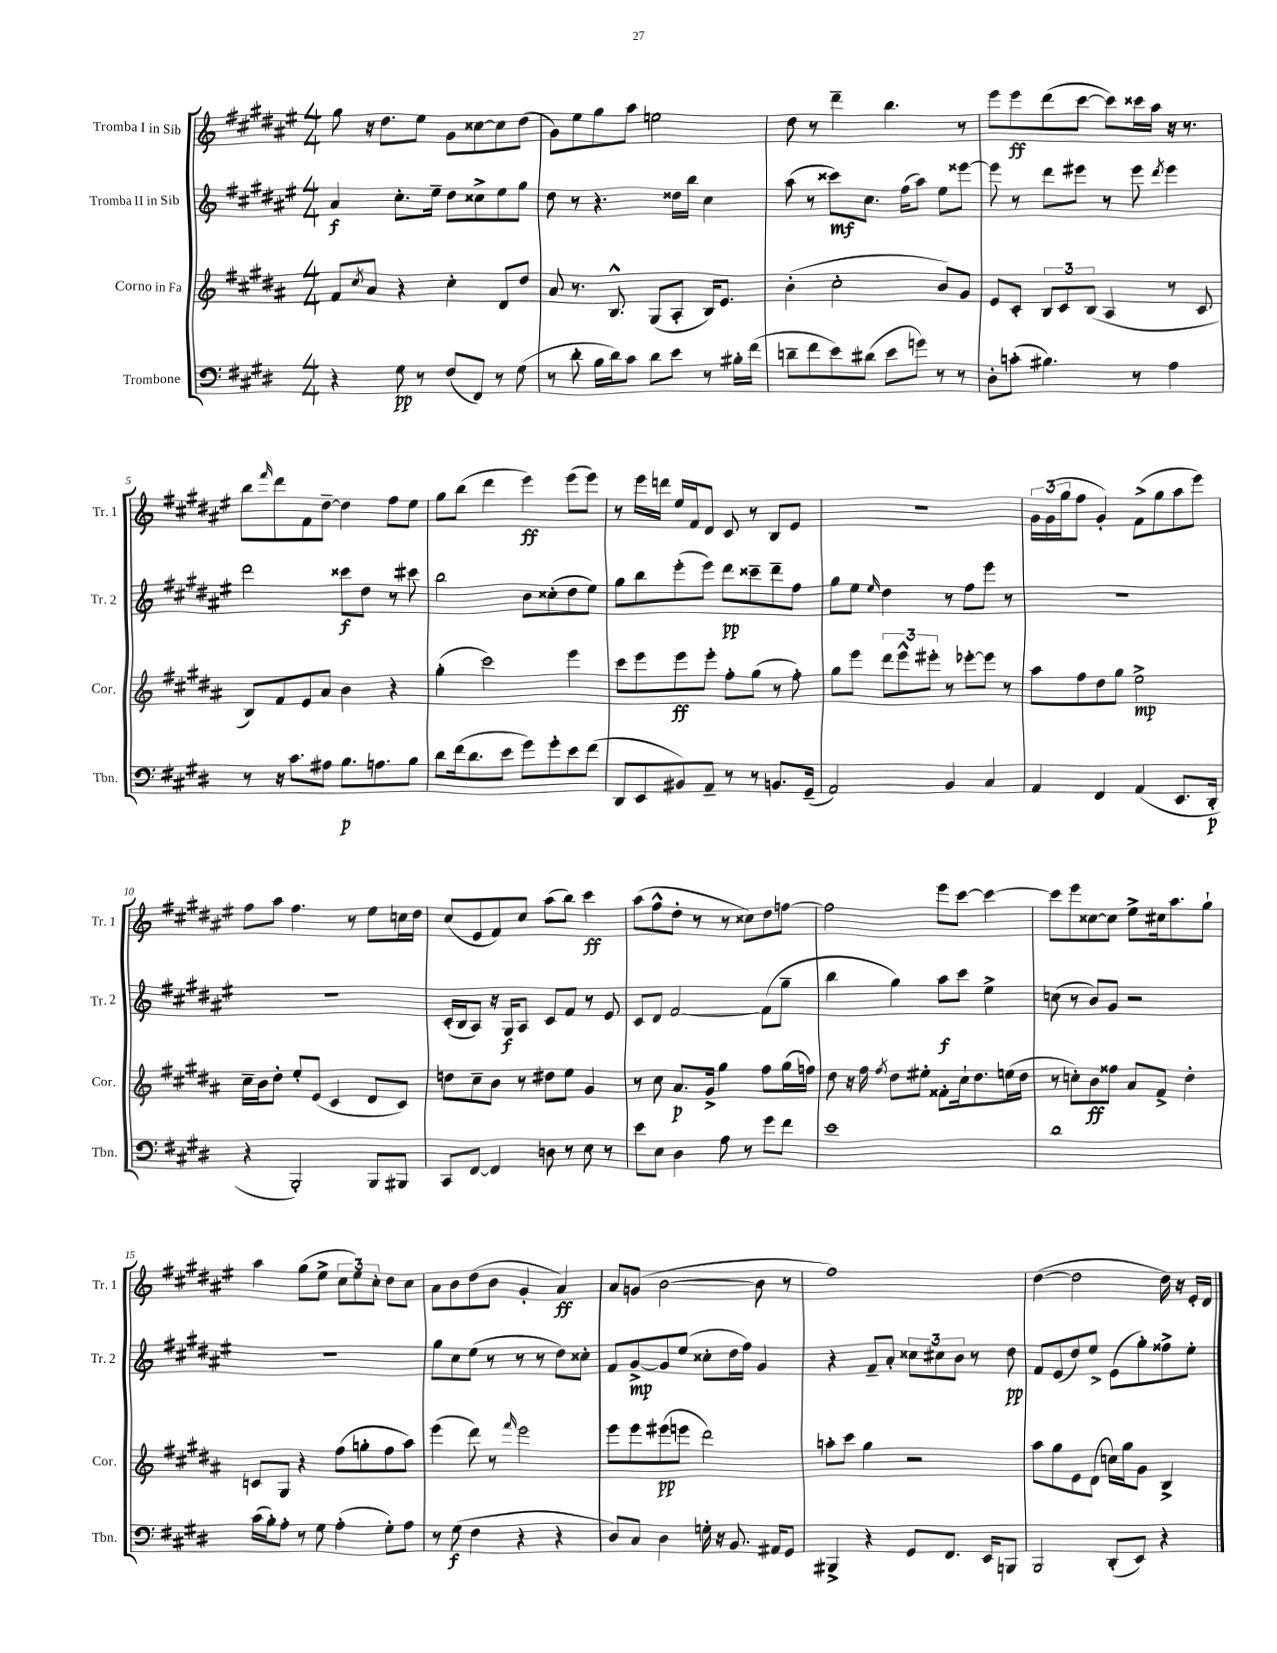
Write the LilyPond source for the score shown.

<<
\new StaffGroup <<
\new Staff = "s0" \with { instrumentName = "Tromba I in Sib" shortInstrumentName = "Tr. 1" } {
    \clef treble \key fis \major \numericTimeSignature \time 4/4
    gis''8 r16 dis''8. eis''8 gis'8 cisis''8~ cisis''8 dis''8( |
    gis'8) eis''8 gis''8 ais''8 e''2 |
    dis''8 r8 dis'''4-- b''4. r8 |
    eis'''8 eis'''8\ff dis'''8( cis'''8~ cis'''8) cisis'''16 ais''16 r16 r8. |
    b''8 \grace { fis'''16 } dis'''8 fis'8 dis''8~-- dis''4 fis''8 eis''8 |
    gis''8 b''8( dis'''4 eis'''4\ff) eis'''8( eis'''8) |
    r8 eis'''16 d'''16 eis''16 fis'16 dis'8 cis'8 r8 b8 eis'8 |
    R1 |
    \tuplet 3/2 { gis'16 gis'16( gis''16 } fis''8 gis'4-.) fis'8->( gis''8 ais''8 eis'''8) |
    fis''8 ais''8 fis''4. r8 eis''8 c''16 dis''16 |
    cis''8( eis'8 fis'8) cis''8 ais''8( b''8) cis'''4\ff |
    ais''8( fis''8-^ dis''8-. r8 r8 cisis''8) dis''8 f''8~ |
    f''2 eis'''8 cis'''8~ cis'''4~ |
    cis'''8 eis'''8 cisis''8~ cisis''8 eis''8-> cis''16 ais''8. gis''8-! |
    ais''4 gis''8( eis''8-> \tuplet 3/2 { cis''8 eis''8) cis''8-. } dis''8 cis''8 |
    ais'8 b'8 dis''8( b'8 gis'4-. ais'4\ff) |
    ais'8 g'8( b'2~ b'8 r8 |
    fis''1) |
    dis''4~( dis''2 dis''16) r16 eis'16-. dis'16 \bar "|." |
}
\new Staff = "s1" \with { instrumentName = "Tromba II in Sib" shortInstrumentName = "Tr. 2" } {
    \clef treble \key fis \major \numericTimeSignature \time 4/4
    ais'4\f cis''8.-. eis''16-- dis''8 cisis''8-> eis''8 gis''8 |
    dis''8 r8 r4. disis''16 b''16 cis''4 |
    ais''8( r8 cisis'''8\mf) cis''8. fis''16( ais''8) eis''8 eisis'''8~ |
    eisis'''8 r8 dis'''8 eis'''8 r8 eis'''8 \acciaccatura { dis'''8 } eis'''4 |
    dis'''2 cisis'''8\f dis''8 r8 cis'''8 |
    b''2 b'8 cisis''8-.( dis''8 eis''8) |
    gis''8 b''8 eis'''8-.( eis'''8) dis'''8\pp cisis'''8-- dis'''8-- fis''8 |
    gis''8 eis''8 \grace { eis''16 } dis''4 r8 fis''8 eis'''8 r8 |
    R1 |
    R1 |
    cis'16-.( b16 ais8) r16 gis16\f ais8 cis'8 fis'8 r8 eis'8 |
    cis'8 dis'8 fis'2~ fis'8( gis''8-- |
    b''4 gis''4) ais''8\f cis'''8 eis''4-> |
    c''8( r8 b'8) gis'8 r2 |
    R1 |
    gis''8 cis''8 eis''8( r8 r8 r8 dis''8) cisis''8-. |
    fis'8 gis'8~->\mp gis'8 eis''8( cisis''8-. dis''16 fis''16) gis'4 |
    r4 fis'8-- ais'8-. \tuplet 3/2 { cisis''8 cis''8 b'8 } r8 dis''8\pp |
    fis'8 eis'8( dis''8) eis''8-> eis'8( gis''8-.) fisis''8-> eis''8-. \bar "|." |
}
\new Staff = "s2" \with { instrumentName = "Corno in Fa" shortInstrumentName = "Cor." } {
    \clef treble \key b \major \numericTimeSignature \time 4/4
    fis'8 \acciaccatura { cis''8 } ais'8 r4 cis''4-. dis'8 dis''8 |
    ais'8 r8. b8.-^ gis8( ais8-. b16) e'8. |
    b'4-.( cis''2-. b'8) gis'8 |
    e'8 cis'8-. \tuplet 3/2 { b8 cis'8 b8( } ais4 r8 cis'8 |
    b8) fis'8 e'8 ais'8 b'4 r4 |
    gis''4-.( cis'''2) e'''4 |
    cis'''8 e'''8 e'''8\ff e'''8-. fis''8-. gis''8( r8 fis''8-.) |
    gis''8 e'''8 \tuplet 3/2 { dis'''8 e'''8-^ eis'''8-. } r8 ees'''8~-. ees'''8 r8 |
    ais''8 fis''8 dis''8 gis''8 e''2->\mp |
    cis''16-- b'16 dis''8-. e''8-. e'8( cis'4 dis'8 cis'8) |
    d''8 cis''8-- b'8 r8 dis''8 e''8 gis'4 |
    r8 cis''8 ais'8.\p gis'16-> gis''4 fis''8 gis''16( f''16) |
    dis''8 r16 fis''16 \acciaccatura { fis''8 } dis''8 eis''8-. fisis'8-. cis''16-! dis''8. e''16( dis''16 |
    r8 c''8-.) b'8\ff fisis''8 ais'8 fis'8-> dis''4-. |
    c'8 gis8 r4 fis''8( g''8-. fis''8 ais''8) |
    e'''4( dis'''8) r8 \grace { fis'''16 } e'''2 |
    e'''8 e'''8 eis'''8\pp( e'''8 dis'''2) |
    a''8-. cis'''8 gis''4 r2 |
    ais''8 gis''8 e'8 dis'8( c''16) gis''16 gis'8 b4-> \bar "|." |
}
\new Staff = "s3" \with { instrumentName = "Trombone" shortInstrumentName = "Tbn." } {
    \clef bass \key e \major \numericTimeSignature \time 4/4
    r4 gis8\pp r8 fis8( fis,8) r8 gis8( |
    r8 dis'8-. b16 dis'16) cis'8 dis'8 e'8 r8 bis16-. fis'16( |
    d'8-- fis'8 e'8) dis'8( e'8 g'8) r8 r8 |
    dis8-. c'8-.( bis4.) r8 a4 |
    r8 r16 cis'8. ais8 b8.\p a8. b8 |
    dis'8 fis'16( dis'8. e'8 gis'8) gis'8-. e'8 fis'8( |
    dis,8 e,8 bis,8) a,8-- r8 r8 b,8. gis,16--( |
    a,2) b,4 cis4 |
    a,4 fis,4 a,4( e,8. dis,16-.\p |
    r4 b,,2-.) b,,8 bis,,8 |
    cis,8 fis,8~ fis,4 d8 r8 e8 r8 |
    e'8 e8 dis4 a8 r8 gis'8 fis'8 |
    e'1 |
    dis'1 |
    cis'16( b16-.) a8-. r8 gis8 a4-.( gis8-.) a8 |
    r8 gis8\f( fis4 r4 r4 |
    dis8) cis8 dis4 g16-. r16 b,8. ais,16 gis,8 |
    bis,,4-> r4 gis,8 fis,8. e,16 b,,8 |
    b,,2 dis,8-.( e,8) r4 \bar "|." |
}
>>
>>
